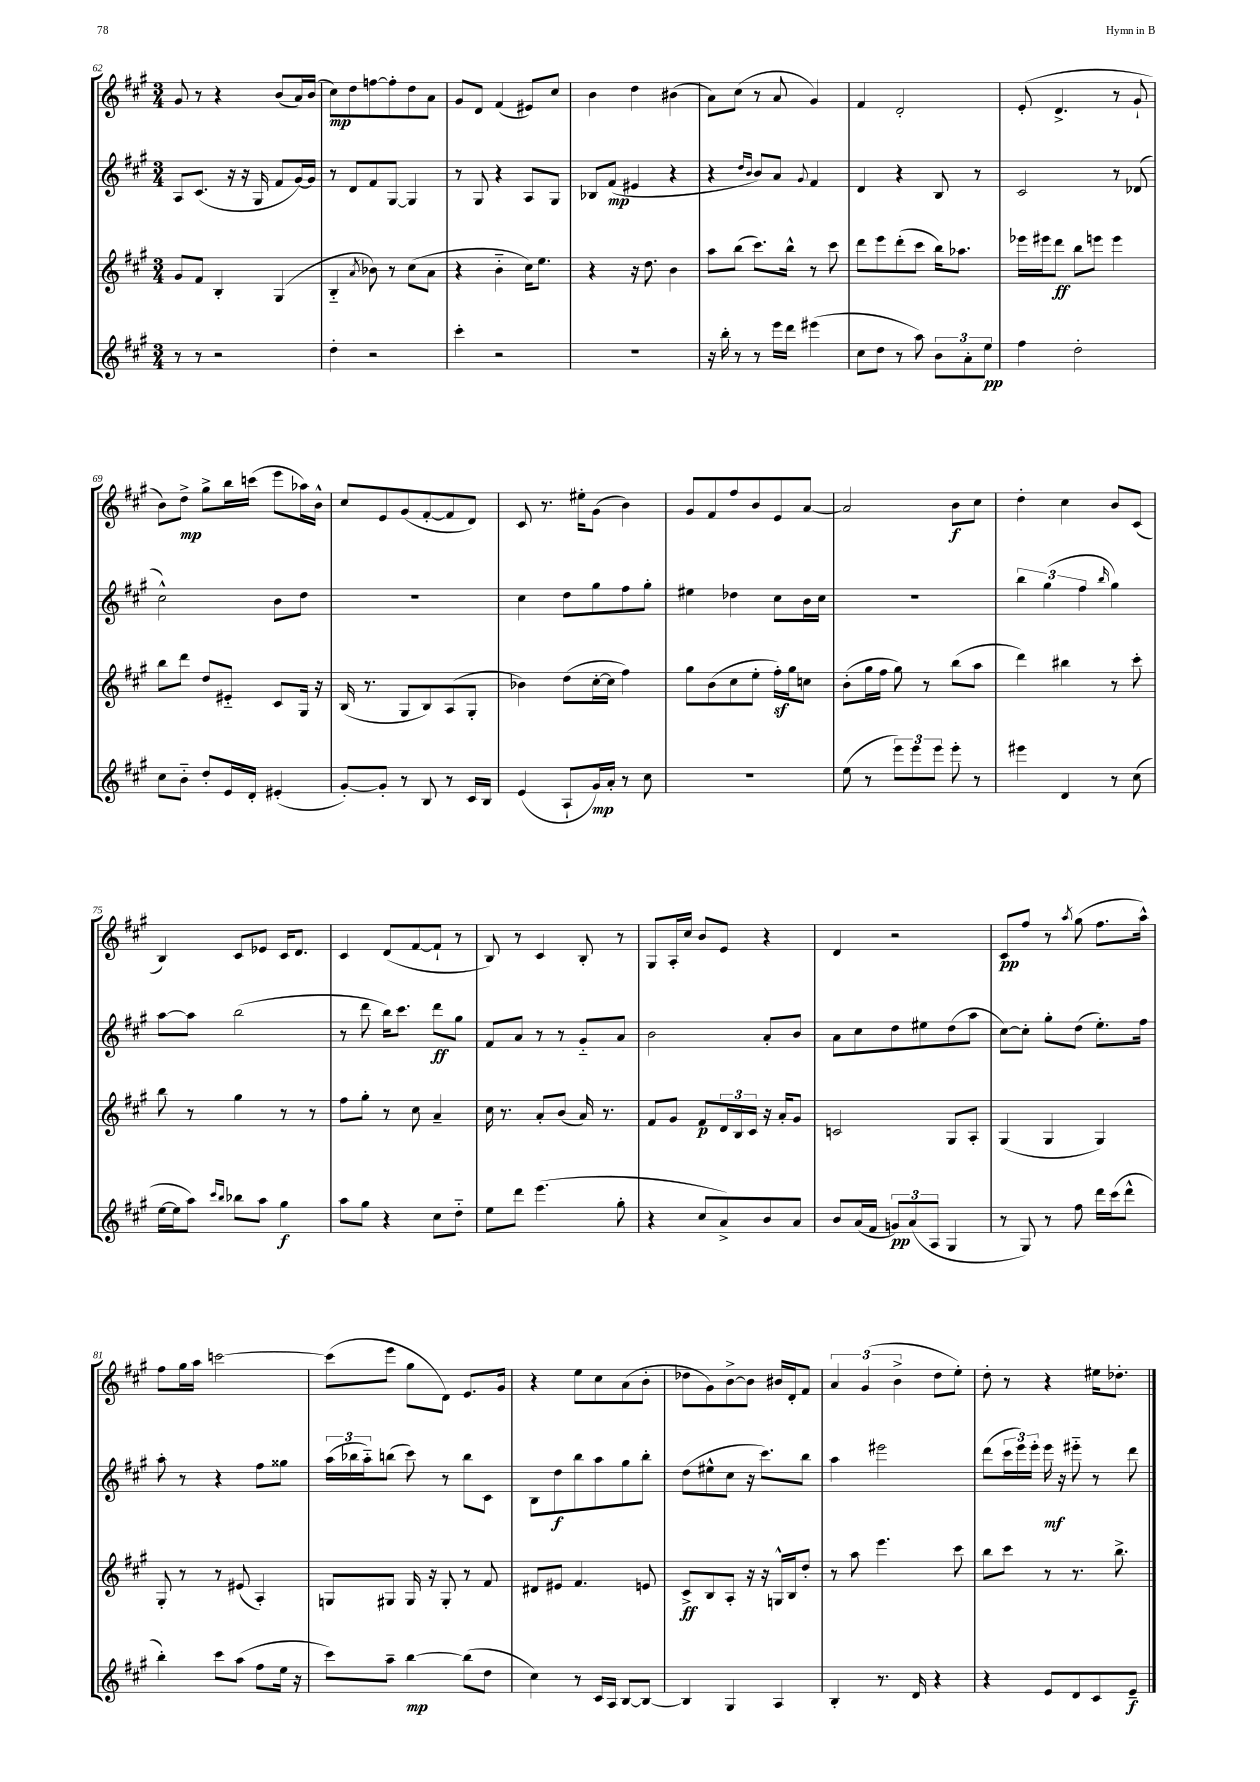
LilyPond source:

<<
\new StaffGroup <<
\new Staff = "s0" {
    \clef treble \key a \major \numericTimeSignature \time 3/4
    gis'8 r8 r4 b'8( a'16) b'16( |
    cis''8\mp) d''8 f''8~ f''8-. d''8 a'8 |
    gis'8 d'8 fis'4( eis'8) cis''8 |
    b'4 d''4 bis'4( |
    a'8) cis''8( r8 a'8 gis'4) |
    fis'4 d'2-. |
    e'8-.( d'4.-> r8 gis'8-! |
    b'8) d''8->\mp gis''8-> b''16 c'''16( e'''8 aes''16) b'16-^ |
    cis''8 e'8 gis'8( fis'8~-. fis'8 d'8) |
    cis'8 r8. eis''16-. gis'8( b'4) |
    gis'8 fis'8 fis''8 b'8 e'8 a'8~ |
    a'2 b'8\f cis''8 |
    d''4-. cis''4 b'8 cis'8( |
    b4) cis'8 ees'8 cis'16 d'8. |
    cis'4 d'8( fis'8~ fis'8-! r8 |
    b8) r8 cis'4 b8-. r8 |
    gis8 a16-. cis''16 b'8 e'8 r4 |
    d'4 r2 |
    cis'8\pp fis''8 r8 \acciaccatura { a''8 } gis''8( fis''8. a''16-^) |
    fis''8 gis''16 a''16 c'''2~ |
    c'''8( e'''8 gis''8 d'8) e'8. gis'16 |
    r4 e''8 cis''8 a'8( b'8-. |
    des''8 gis'8) b'8~-> b'8 bis'16 d'16-. fis'8 |
    \tuplet 3/2 { a'4 gis'4( b'4-> } d''8 e''8-.) |
    d''8-. r8 r4 eis''16 des''8.-. \bar "|." |
}
\new Staff = "s1" {
    \clef treble \key a \major \numericTimeSignature \time 3/4
    a8 cis'8.( r16 r16 gis16 fis'8 gis'16~) gis'16 |
    r8 d'8 fis'8 gis8~ gis4 |
    r8 gis8 r4 a8 gis8 |
    bes8 fis'8\mp( eis'4 r4 |
    r4 \grace { d''16 b'16 } b'8) a'8 \appoggiatura { gis'8 } fis'4 |
    d'4 r4 b8 r8 |
    cis'2 r8 des'8( |
    cis''2-^) b'8 d''8 |
    R2. |
    cis''4 d''8 gis''8 fis''8 gis''8-. |
    eis''4 des''4 cis''8 b'16 cis''16 |
    R2. |
    \tuplet 3/2 { b''4 gis''4( fis''4 } \grace { b''16 } gis''4) |
    a''8~ a''8 b''2( |
    r8 d'''8 b''16) cis'''8. d'''8\ff gis''8 |
    fis'8 a'8 r8 r8 gis'8-_ a'8 |
    b'2 a'8-. b'8 |
    a'8 cis''8 d''8 eis''8 d''8( a''8 |
    cis''8~) cis''8-. gis''8-. d''8( e''8.-.) fis''16 |
    a''8-. r8 r4 fis''8 gisis''8 |
    \tuplet 3/2 { a''16( bes''16 a''16-_) } b''8( cis'''8) r8 b''8 cis'8 |
    b8 d''8\f b''8 a''8 gis''8 b''8-. |
    d''8( eis''8-^ cis''8 r16 cis'''8.) b''8 |
    a''4 eis'''2 |
    d'''8( \tuplet 3/2 { cis'''16 e'''16) e'''16-. } e'''16\mf r16 eis'''8-_ r8 d'''8 \bar "|." |
}
\new Staff = "s2" {
    \clef treble \key a \major \numericTimeSignature \time 3/4
    gis'8 fis'8 b4-. gis4( |
    b4-_ \acciaccatura { a'8 } bes'8) r8 cis''8( a'8 |
    r4 b'4-_ cis''16) e''8. |
    r4 r16 d''8. b'4 |
    a''8 b''8( cis'''8.) b''16-^ r8 cis'''8 |
    d'''8 e'''8 d'''8-.( cis'''8 b''16) aes''8. |
    ees'''16 eis'''16 d'''8\ff b''8 e'''8 e'''4 |
    b''8 d'''8 d''8 eis'8-_ cis'8 gis16 r16 |
    b16( r8. gis8 b8) a8( gis8-. |
    bes'4) d''8( cis''16~-. cis''16 fis''4) |
    gis''8 b'8( cis''8 e''8-. fis''16-.\sf) gis''16 c''8 |
    b'8-.( gis''16 fis''16 gis''8) r8 b''8( a''8 |
    d'''4) bis''4 r8 cis'''8-. |
    b''8 r8 gis''4 r8 r8 |
    fis''8 gis''8-. r8 cis''8 a'4-- |
    cis''16 r8. a'8-. b'8( a'16) r8. |
    fis'8 gis'8 fis'8\p \tuplet 3/2 { d'16 b16 cis'16 } r16 a'16-. gis'8 |
    c'2 gis8 a8-. |
    gis4( gis4 gis4) |
    gis8-. r8 r8 eis'8( a4-.) |
    g8 gis8 gis16 r16 gis8-. r8 fis'8 |
    dis'8 eis'8 fis'4. e'8 |
    cis'8->\ff b8 a8-. r16 r16 g16-^ b16 d''8-. |
    r8 a''8 e'''4. cis'''8 |
    b''8 cis'''8 r8 r8. b''8.-> \bar "|." |
}
\new Staff = "s3" {
    \clef treble \key a \major \numericTimeSignature \time 3/4
    r8 r8 r2 |
    d''4-. r2 |
    cis'''4-. r2 |
    R2. |
    r16 b''16-. r8 r8 e'''16 d'''16 eis'''4( |
    cis''8 d''8 r8 a''8) \tuplet 3/2 { b'8 a'8-. e''8\pp } |
    fis''4 d''2-. |
    cis''8 b'8-_ d''8-. e'16 d'16-. eis'4-.( |
    gis'8~-.) gis'8-. r8 b8 r8 cis'16 b16 |
    e'4( a8-! gis'16\mp) a'16-. r8 cis''8 |
    R2. |
    e''8( r8 \tuplet 3/2 { e'''8) e'''8 e'''8 } e'''8-. r8 |
    eis'''4 d'4 r8 cis''8( |
    e''16~ e''16 a''8) \grace { cis'''16 b''16 } bes''8 a''8 gis''4\f |
    a''8 gis''8 r4 cis''8 d''8-_ |
    e''8 d'''8 e'''4.( gis''8-. |
    r4 cis''8 a'8->) b'8 a'8 |
    b'8 a'16( fis'16 \tuplet 3/2 { g'8\pp) a'8( a8 } gis4 |
    r8 gis8) r8 fis''8 d'''16 cis'''16( d'''8-^ |
    b''4-.) cis'''8 a''8( fis''8 e''16 r16 |
    cis'''8) a''8-- b''4~\mp b''8( d''8 |
    cis''4) r8 cis'16 a16 b8~ b8~ |
    b4 gis4 a4 |
    b4-. r8. d'16 r4 |
    r4 e'8 d'8 cis'8 e'8--\f \bar "|." |
}
>>
>>
\layout { \context { \Score currentBarNumber = #62 } }
